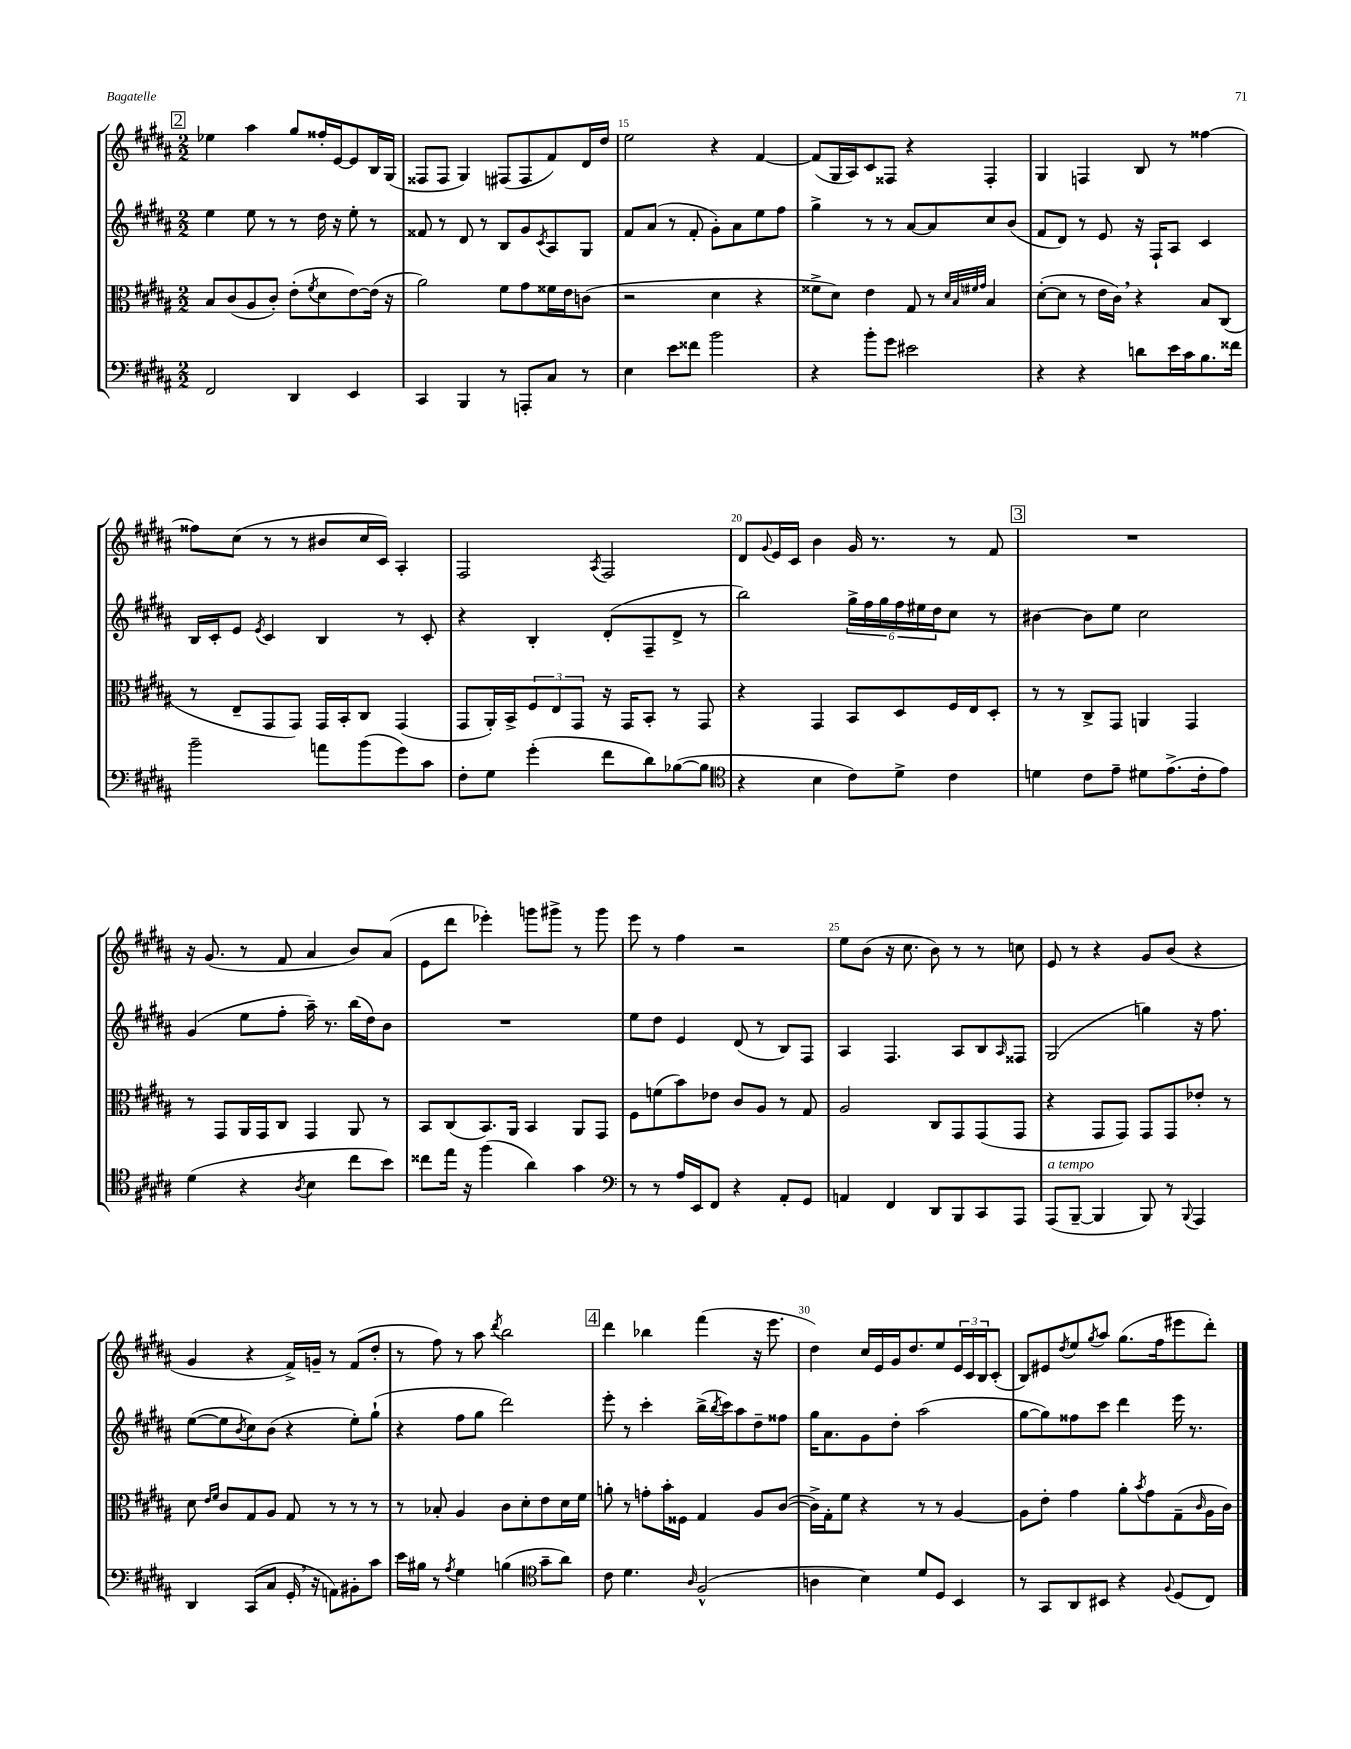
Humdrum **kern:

**kern	**kern	**kern	**kern
*staff4	*staff3	*staff2	*staff1
*clefF4	*clefC3	*clefG2	*clefG2
*k[f#c#g#d#a#]	*k[f#c#g#d#a#]	*k[f#c#g#d#a#]	*k[f#c#g#d#a#]
*M2/2	*M2/2	*M2/2	*M2/2
2FF#	8B	4ee	4ee-
.	(8c#	.	.
.	8A#	8ee	4aa#
.	8c#')	8r	.
4DD#	(8e'	8r	8gg#
.	8qf#	.	.
.	8d#	16dd#	16ff##'
.	.	16r	[16e
4EE	[8e)	8ee'	8e]
.	(16e]	8r	16B
.	16r	.	(16G#
=	=	=	=
4CC#	2a#)	8f##	8F##
.	.	8r	8F##
4BBB	.	8d#	4G#)
.	.	8r	.
8r	8f#	8B	(8F#
8AAA'	8g#	8g#	8F#
.	.	8qc#	.
8C#	16f##	8A#	8f#)
.	16e	.	.
8r	(8c	8G#	16d#
.	.	.	16dd#
=	=	=	=
4E	2r	8f#	2ee
.	.	(8a#	.
8e	.	8r	.
8f##	.	8f#'	.
2b	4d#	8g#')	4r
.	.	8a#	.
.	4r	8ee	[4f#
.	.	8ff#	.
=	=	=	=
4r	8f##^	4gg#^	(8f#]
.	8d#)	.	16G#
.	.	.	16A#)
8b'	4e	8r	8c#
8g#	.	8r	8F##
2e#	8G#	[8a#	4r
.	8r	8a#]	.
.	32qqd#	.	.
.	32qqB	.	.
.	32qqf#	.	.
.	32qqg#	.	.
.	4B	8cc#	4F##'
.	.	(8b	.
=	=	=	=
4r	([8d#'	8f#	4G#
.	8d#]	8d#)	.
4r	8r	8r	4F
.	16e	8e	.
.	16c#)	.	.
8d	4r	16r	8B
.	.	16F#`	.
16e	.	8A#	8r
16c#	.	.	.
8.B	8B	4c#	[4ff##
.	(8C#	.	.
16f##	.	.	.
=	=	=	=
2b~	8r	16B	8ff##]
.	.	16c#'	.
.	8E~	8e	(8cc#
.	.	8qe	.
.	8GG#	4c#	8r
.	8GG#)	.	8r
8a	16GG#	4B	8b#
.	16BB'	.	.
(8b	8C#	.	16cc#
.	.	.	16c#)
8g#)	(4GG#	8r	4A#'
8c#	.	8c#'	.
=	=	=	=
8F#'	8GG#	4r	2F#
8G#	16AA#')	.	.
.	16BB^	.	.
(4g#'	12F#	4B'	.
.	12E	.	.
.	12GG#	.	.
.	.	.	8qA#
8f#	16r	(8d#'	2F#
.	16GG#	.	.
8d#)	8BB'	8F#~	.
([8B-	8r	8d#^	.
8B-]	8GG#	8r	.
=	=	=	=
*clefC4	*	*	*
4r	4r	2bb)	8d#
.	.	.	8qqg#
.	.	.	16e
.	.	.	16c#
4B	4GG#	.	4b
8c#)	8BB	24gg#^	16g#
.	.	24ff#	.
.	.	.	8.r
.	.	24gg#	.
8d#^	8D#	24ff#	.
.	.	24ee#	.
.	.	24dd#	.
4c#	16F#	8cc#	8r
.	16E	.	.
.	8D#'	8r	8f#
=	=	=	=
4d	8r	[4b#	1r
.	8r	.	.
8c#	8C#^	8b#]	.
8e~	8GG#	8ee	.
8d#	4AA	2cc#	.
(8.e^	.	.	.
.	4GG#	.	.
16c#'	.	.	.
8e)	.	.	.
=	=	=	=
(4d#	8r	(4g#	16r
.	.	.	(8.g#
.	8GG#	.	.
4r	16AA#	8ee	8r
.	16GG#	.	.
.	8C#	8ff#'	8f#
8qA#	.	.	.
4B	4GG#	16aa#~)	4a#
.	.	8.r	.
8cc#	8AA#	(16bb	8b)
.	.	16dd#)	.
8b)	8r	8b	(8a#
=	=	=	=
8cc##	8BB	1r	8e
16ee	(8C#	.	8ddd#
16r	.	.	.
(4ff#	8.BB)	.	4eee-')
.	16AA#	.	.
4a#)	4BB	.	8ggg
.	.	.	8ggg#^
4g#	8AA#	.	8r
.	8GG#	.	8ggg#
=	=	=	=
*clefF4	*	*	*
8r	8F#	8ee	8eee
8r	(8f	8dd#	8r
16A#	8b)	4e	4ff#
16EE	.	.	.
8FF#	8e-	.	.
4r	8c#	(8d#	2r
.	8A#	8r	.
8AA#'	8r	8B)	.
8GG#	8G#	8F#	.
=	=	=	=
4AA	2A#	4A#	8ee
.	.	.	(8b
4FF#	.	4.F#	16r
.	.	.	8.cc#
8DD#	8C#	.	8b)
8BBB	8GG#	8A#	8r
8CC#	(8GG#	8B	8r
.	.	16qqA#	.
8AAA#	8GG#	8F##	8cc
=	=	=	=
(8AAA#	4r	(2G#	8e
[8BBB~	.	.	8r
4BBB]	8GG#	.	4r
.	8GG#)	.	.
8BBB)	8GG#	4gg)	8g#
8r	8GG#	.	(8b
8qqBBB	.	.	.
4AAA#	8e-'	16r	4r
.	.	8.ff#	.
.	8r	.	.
=	=	=	=
4DD#	8d#	([8ee	4g#
.	16qqe	.	.
.	16qqf#	.	.
.	8c#	8ee]	.
.	.	8qb	.
(8CC#	8G#	8cc#)	4r
8C#	8A#	(8b	.
16GG#'	8G#	4r	16f#^)
16r	.	.	16g~
8AA)	8r	.	8r
8BB#'	8r	8ee')	(8f#
8c#	8r	(8gg#`	8dd#'
=	=	=	=
16e	8r	4r	8r
16B#	.	.	.
8r	8B-'	.	8ff#)
8qA#	.	.	.
4G#	4A#	8ff#	8r
.	.	8gg#	8aa#
.	.	.	8qddd#
(4B	8c#	2ddd#)	2bb
.	8d#'	.	.
*clefC4	*	*	*
8g#~	8e	.	.
8a#)	16d#	.	.
.	16f#	.	.
=	=	=	=
8c#	8a'	8eee'	4ddd#
4.d#	8r	8r	.
.	8g'	4ccc#'	4bb-
.	16b'	.	.
.	16F##	.	.
16qqA#	.	.	.
(2F#^^	4G#	(16bb^	(4fff#
.	.	8qbb	.
.	.	16ccc#)	.
.	.	8aa#	.
.	8A#	8dd#~	16r
.	.	.	8.eee
.	([8c#	8ff##	.
=	=	=	=
4A	16c#^])	16gg#	4dd#)
.	16G#'	8.a#	.
.	8f#	.	.
4B)	4r	8g#	16cc#
.	.	.	16e
.	.	8dd#'	16g#
.	.	.	8.dd#
8d#	8r	(2aa#	.
8D#	8r	.	8ee
4BB	[4A#	.	24e
.	.	.	24c#
.	.	.	24B
.	.	.	(8c#'
=	=	=	=
8r	8A#]	[8gg#	8B)
8GG#	8e'	8gg#])	8e#
.	.	.	8qdd#
8AA#	4g#	8ff##	8ee
.	.	.	8qgg#
8BB#	.	8ccc#	8aa#
4r	8a#'	4ddd#	(8.gg#
.	8qb	.	.
.	8g#	.	.
.	.	.	16ff#
8qqF#	.	.	.
(8D#	(8G#~	16eee	8eee#
.	.	8.r	.
.	16qqc#	.	.
8C#)	16A#	.	8ddd#')
.	16c#)	.	.
==	==	==	==
*-	*-	*-	*-
